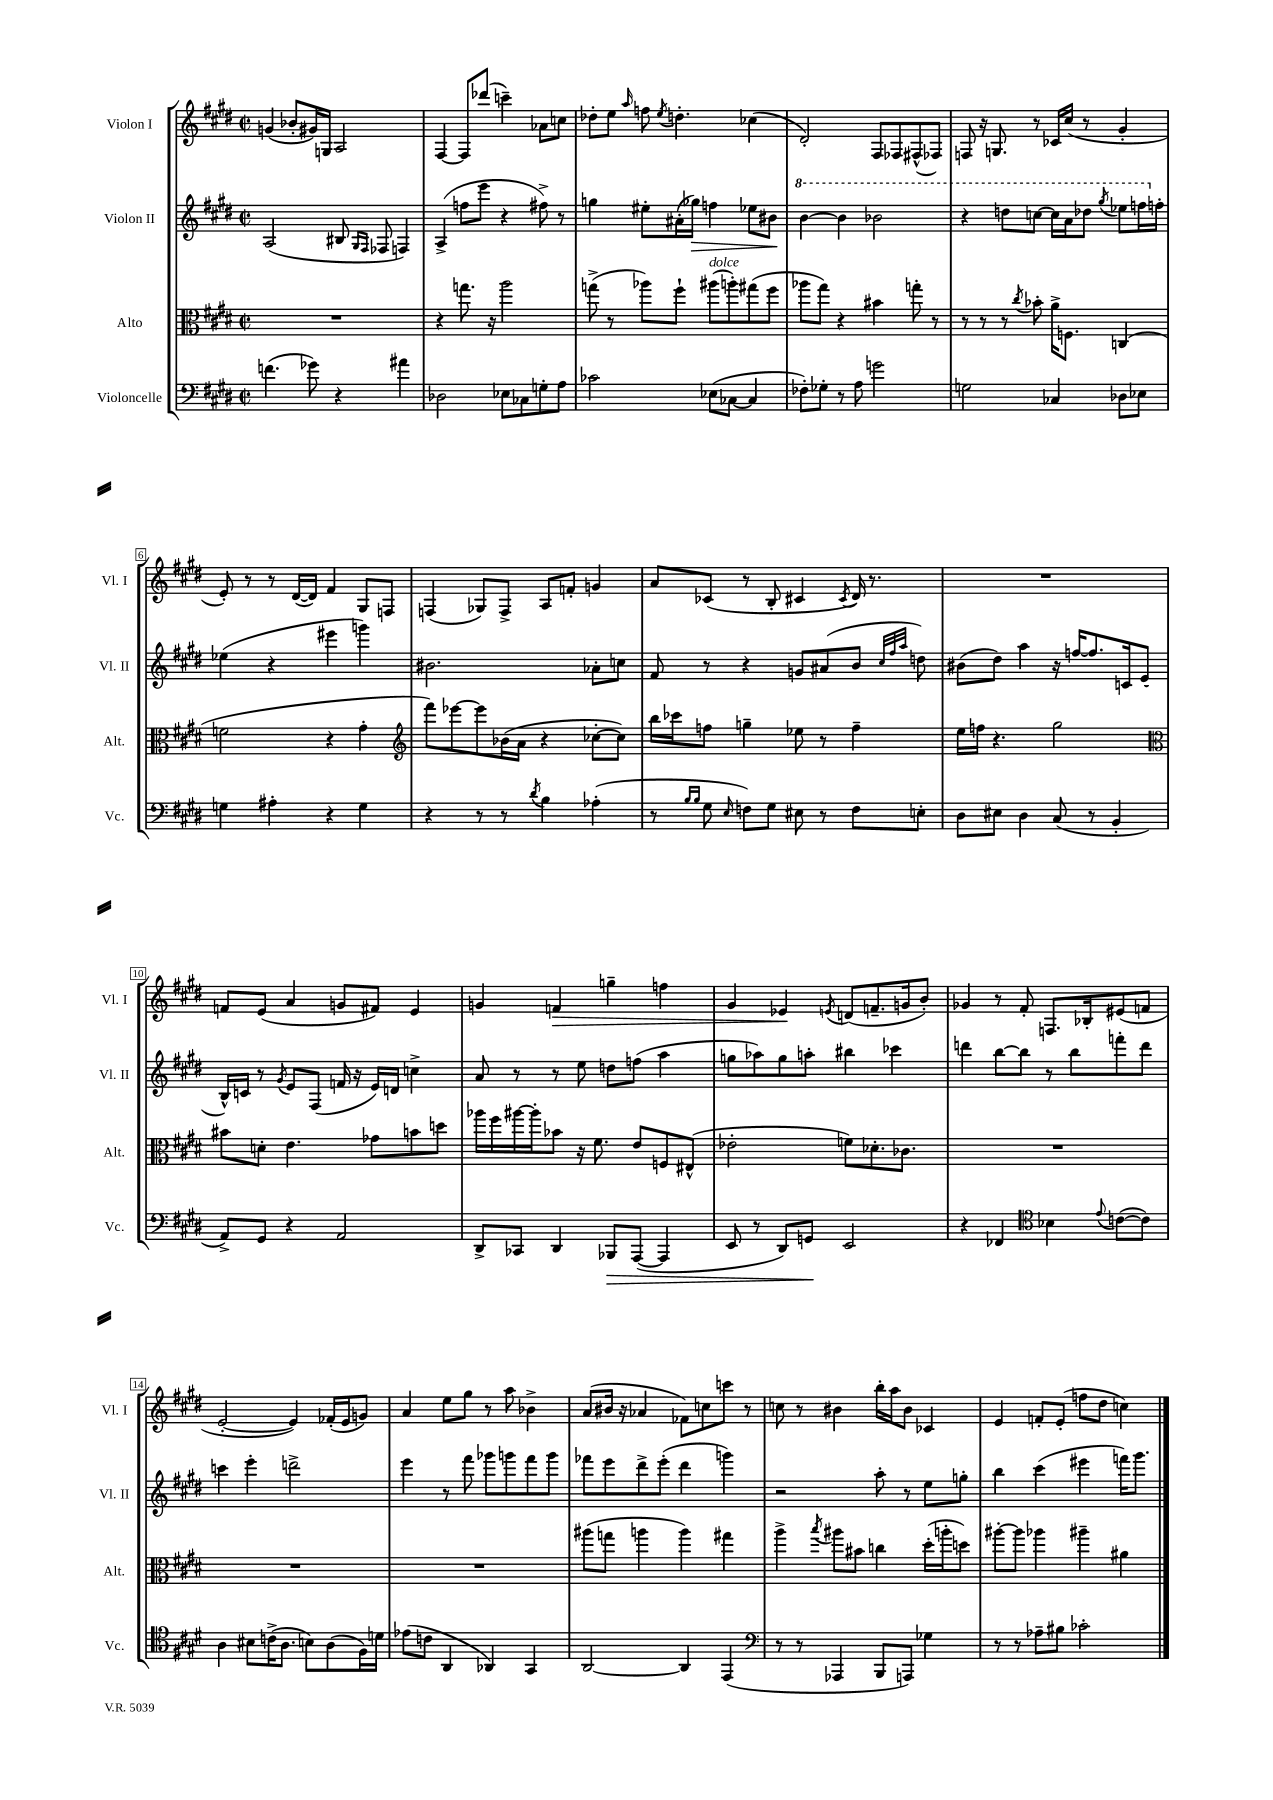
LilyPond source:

<<
\new StaffGroup <<
\new Staff = "s0" \with { instrumentName = "Violon I" shortInstrumentName = "Vl. I" } {
    \clef treble \key e \major \defaultTimeSignature \time 2/2
    \autoBeamOff g'4( bes'8[-. gis'16) g16] a2 |
    fis4~ fis8[ des'''8]( c'''4--) aes'8[ c''8] |
    des''8[-. e''8] \grace { a''16 } f''8 \acciaccatura { e''8 } d''4.-. ces''4( |
    dis'2-.) fis8[ fes8 fis8-^( fes8]) |
    f8 r16 g8. r8 ces'16[ cis''16]( r8 gis'4-. |
    e'8-.) r8 r8 dis'16[~( dis'16]) fis'4 gis8[ f8] |
    f4( ges8[) f8]-> a8[ f'8]-. g'4 |
    a'8[ ces'8]( r8 b8-. cis'4 \acciaccatura { cis'8 } dis'16) r8. |
    R1 |
    f'8[ e'8]( a'4 g'8[ fis'8]) e'4 |
    g'4 f'4\> g''4-- f''4 |
    gis'4 ees'4\! \acciaccatura { e'8 } d'8[( f'8.-- g'16 b'8]-.) |
    ges'4 r8 fis'8-. f8.[ bes16-. eis'8( f'8] |
    e'2~-. e'4) fes'16[-.( e'16 g'8]) |
    a'4 e''8[ gis''8] r8 a''8 bes'4-> |
    a'8[( bis'16] r16 aes'4 fes'8[) c''8 c'''8] r8 |
    c''8 r8 bis'4 b''16[-. a''16 bis'8] ces'4 |
    e'4 f'8[-. e'8]-.( f''8[ dis''8] c''4) \bar "|." |
}
\new Staff = "s1" \with { instrumentName = "Violon II" shortInstrumentName = "Vl. II" } {
    \clef treble \key e \major \defaultTimeSignature \time 2/2
    \autoBeamOff a2( bis8 \grace { gis16[ fis16] } fes8 f4) |
    a4->( f''8[ e'''8] r4 fis''8->) r8 |
    g''4 eis''8[-. ais'16-.( ges''16]\>) f''4 ees''8[ bis'8]\! |
    \ottava #1 b''4~ b''4 bes''2 |
    r4 d'''8[ c'''8]~ c'''16[ a''16 des'''8] \acciaccatura { gis'''8 } ees'''8[ f'''16 \ottava #0 f''16]-. |
    ees''4( r4 eis'''4 g'''4) |
    bis'2. aes'8[-. c''8] |
    fis'8 r8 r4 g'8[ ais'8( b'8] \grace { cis''32[ fis''32 a''32] } d''8) |
    bis'8[( dis''8]) a''4 r16 f''16[~ f''8. c'16 e'8]( |
    b16[-^) c'16] r8 \acciaccatura { gis'8 } e'8[ fis8]( f'16 r16 e'16[) d'16] c''4-> |
    a'8 r8 r8 e''8 d''8[ f''8]( a''4 |
    g''8[ aes''8) g''8 a''8]-. bis''4 ces'''4 |
    d'''4 b''8[~ b''8] r8 b''8[ f'''8-. d'''8] |
    c'''4 e'''4-. d'''2-> |
    e'''4 r8 fis'''8 ges'''8[ g'''8 fis'''8 g'''8] |
    fes'''8[ e'''8 dis'''8-> e'''8]-.( dis'''4 g'''4) |
    r2 a''8-. r8 e''8[ g''8]-. |
    b''4 cis'''4( eis'''4 f'''16[) gis'''8.] \bar "|." |
}
\new Staff = "s2" \with { instrumentName = "Alto" shortInstrumentName = "Alt." } {
    \clef alto \key e \major \defaultTimeSignature \time 2/2
    \autoBeamOff R1 |
    r4 g''8. r16 a''2 |
    g''8->( r8 aes''8[) fis''8]-! ais''8[^\markup { \italic "dolce" }( a''8-.) gis''8( fis''8] |
    aes''8[ gis''8]) r4 bis'4 g''8-. r8 |
    r8 r8 r8 \acciaccatura { cis''8 } bes'8-. a'16[-> f8.] c4( |
    f'2 r4 gis'4-. |
    \clef treble fis'''8[) ees'''8~ ees'''8 bes'16( a'16] r4 ces''8[~-. ces''8]) |
    b''16[ ces'''16 f''8] g''4-- ees''8 r8 f''4-- |
    e''16[ f''16] r4. gis''2 |
    \clef alto bis'8[ d'8]-. e'4. ges'8[ b'8 d''8] |
    aes''16[ fis''16 ais''16~ ais''16-. bes'8] r16 fis'8. e'8[ f8 eis8]-^( |
    ees'2-. f'8[) des'8.-. ces'8.] |
    R1 |
    R1 |
    R1 |
    ais''8[( g''8] a''4 a''4) gis''4 |
    a''4-> \acciaccatura { b''8 } ais''8[ bis'8] c''4 dis''16[-.( a''16-. d''8]) |
    ais''8[~-. ais''8] aes''4 ais''4-- ais'4 \bar "|." |
}
\new Staff = "s3" \with { instrumentName = "Violoncelle" shortInstrumentName = "Vc." } {
    \clef bass \key e \major \defaultTimeSignature \time 2/2
    \autoBeamOff f'4.( ges'8) r4 ais'4 |
    des2 ees8[ ces8 g8-. a8] |
    ces'2 ees8[( ces8]~ ces4 |
    fes8[-.) ges8]-. r8 a8 g'2 |
    g2 ces4 des8[ ees8] |
    g4 ais4-. r4 g4 |
    r4 r8 r8 \acciaccatura { dis'8 } b4 aes4-.( |
    r8 \grace { b16[ b16] } gis8 \grace { e16 } f8[) gis8] eis8 r8 f8[ e8]-. |
    dis8[ eis8] dis4 cis8( r8 b,4-. |
    a,8[->) gis,8] r4 a,2 |
    dis,8[-> ces,8] dis,4 bes,,8[\> a,,8]~( a,,4 |
    e,8 r8 dis,8[) g,8]\! e,2 |
    r4 fes,4 \clef tenor bes4 \appoggiatura { e'8 } c'8[~( c'8]) |
    a4 bis8[ c'16->( a8.] b8[) a8( fis16) d'16] |
    ees'8[( c'8] a,4 aes,4) gis,4 |
    a,2~ a,4 e,4( |
    \clef bass r8 r8 aes,,4 b,,8[ a,,8]) ges4 |
    r8 r8 aes8[-- bis8] ces'2-. \bar "|." |
}
>>
>>
\layout { \context { \Score \override BarNumber.stencil = #(make-stencil-boxer 0.1 0.3 ly:text-interface::print) } }
